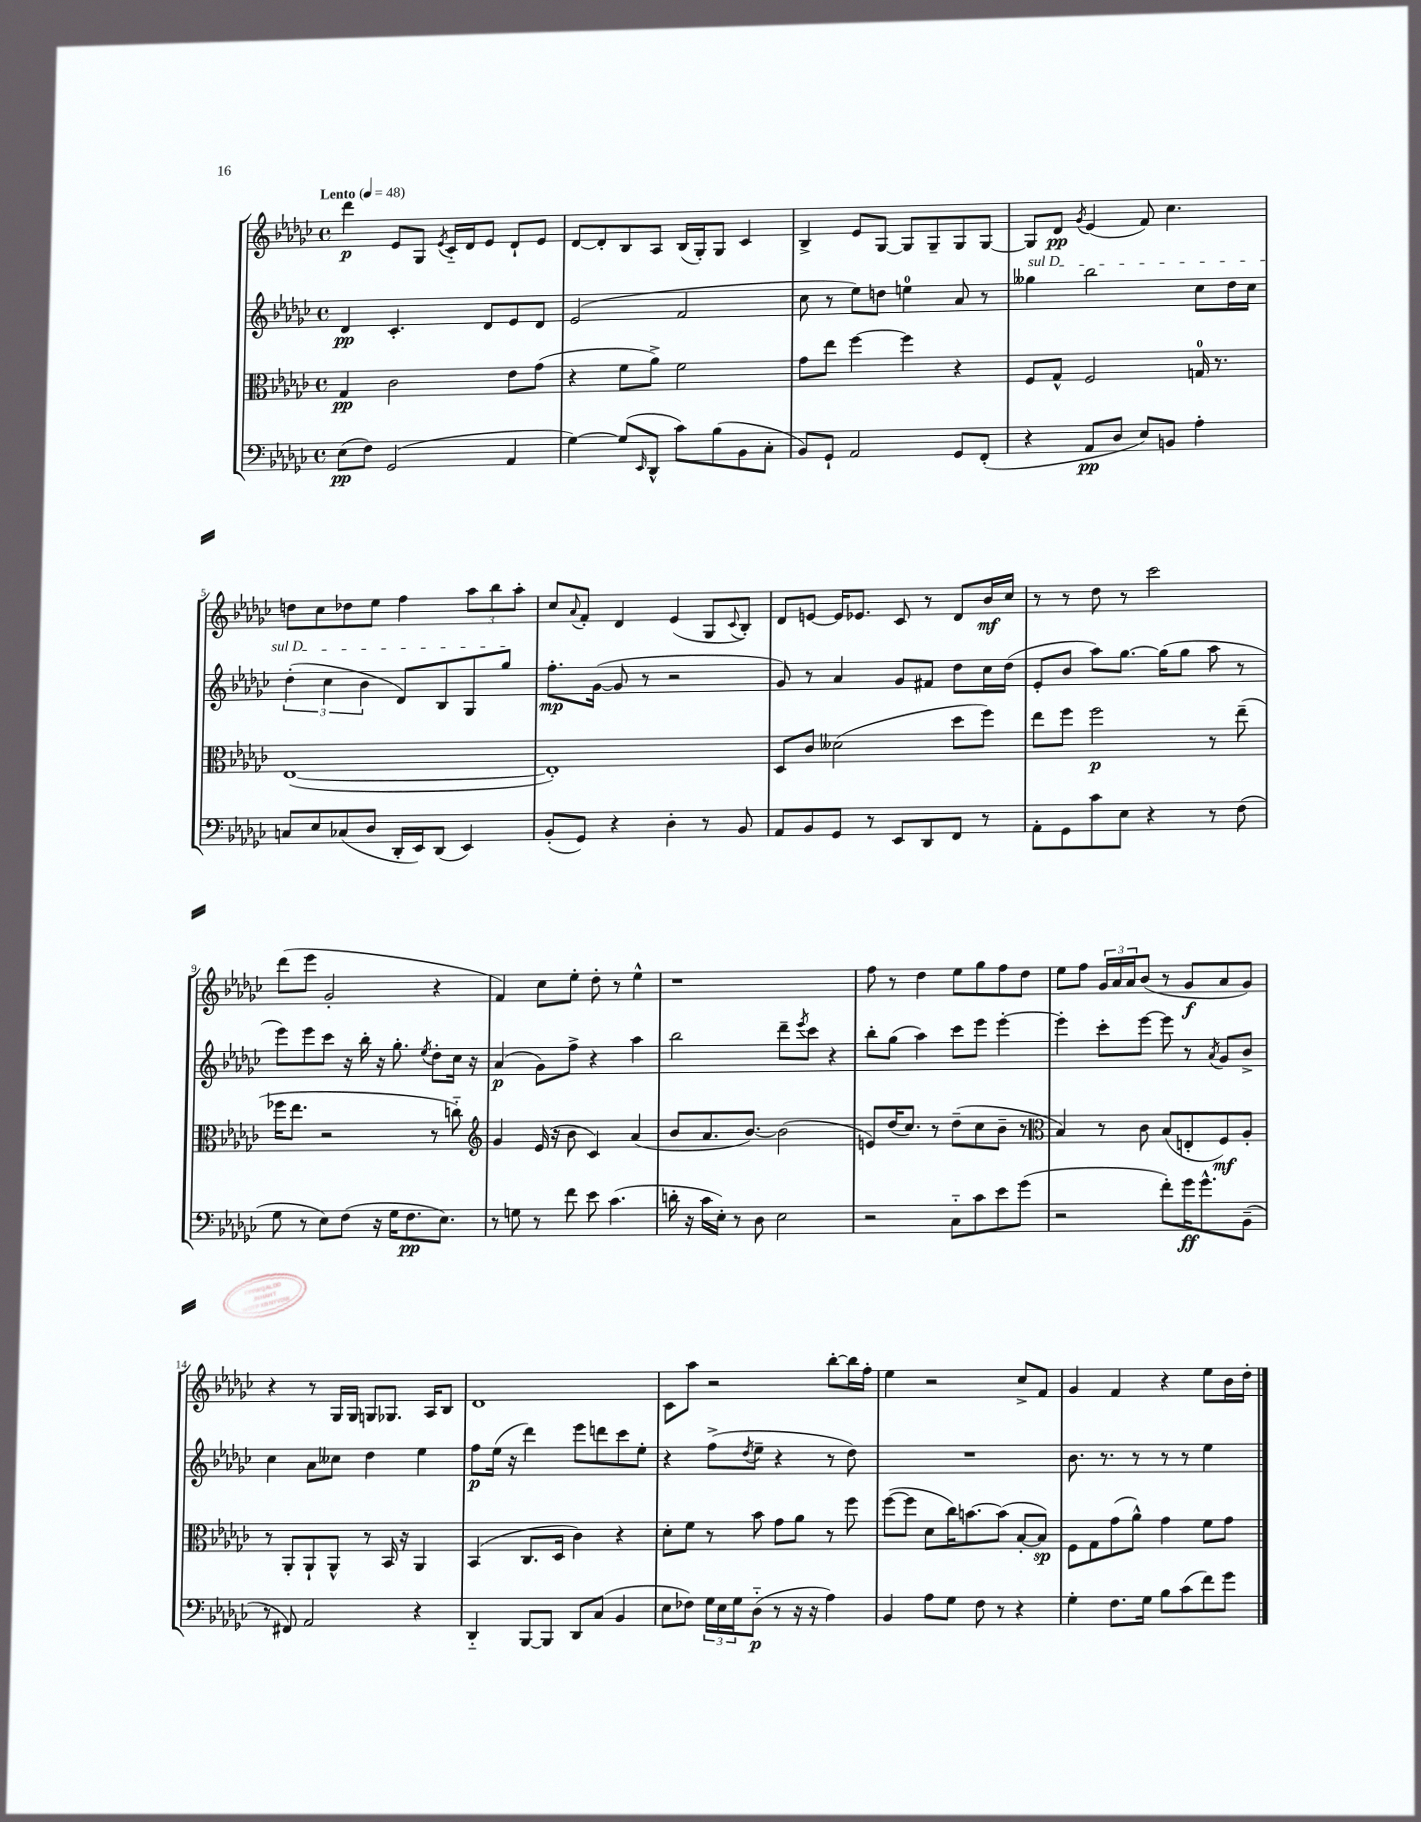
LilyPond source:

<<
\new StaffGroup <<
\new Staff = "s0" {
    \clef treble \key ges \major \defaultTimeSignature \time 4/4 \tempo "Lento" 4 = 48
    des'''4\p ees'8 ges8 \acciaccatura { ees'8 } ces'16-_ des'16 ees'8 des'8-! ees'8 |
    des'8~ des'8-. bes8 aes8 bes16( ges16-.) ges8 ces'4 |
    bes4-> ees'8 ges8~ ges8 ges8-- ges8 ges8~ |
    ges8 des'8\pp \acciaccatura { ges'8 } ees'4( f'8) ces''4. |
    d''8 ces''8 des''8 ees''8 f''4 \tuplet 3/2 { aes''8 bes''8 aes''8-. } |
    ces''8 \appoggiatura { aes'8 } f'8-. des'4 ees'4( ges8 \appoggiatura { ces'8 } bes8-.) |
    des'8 e'8~ e'16 ees'8. ces'8 r8 des'8 bes'16\mf ces''16 |
    r8 r8 des''8 r8 ces'''2 |
    des'''8( ees'''8 ges'2-. r4 |
    f'4) ces''8 ees''8-. des''8-. r8 ees''4-^ |
    r1 |
    f''8 r8 des''4 ees''8 ges''8 f''8 des''8 |
    ees''8 f''8 \tuplet 3/2 { ges'16 aes'16 aes'16 } bes'8( r8 ges'8\f aes'8 ges'8) |
    r4 r8 ges16 ges16 g8 ges8. aes16 bes8 |
    des'1 |
    ces'8 aes''8 r2 bes''8~-. bes''16 f''16-. |
    ees''4 r2 ces''8-> f'8 |
    ges'4 f'4 r4 ees''8 bes'16 des''16-. \bar "|." |
}
\new Staff = "s1" {
    \clef treble \key ges \major \defaultTimeSignature \time 4/4
    des'4\pp ces'4.-. des'8 ees'8 des'8 |
    ees'2( f'2 |
    ces''8 r8 ees''8) d''8 e''4-0 aes'8 r8 |
    \once \override TextSpanner.bound-details.left.text = \markup { \italic "sul D" } geses''4\startTextSpan bes''2 ces''8 des''16 ces''16 |
    \tuplet 3/2 { des''4-.( ces''4 bes'4 } des'8) bes8 ges8 ges''8\stopTextSpan |
    f''8.-.\mp ges'16~( ges'8 r8 r2 |
    ges'8) r8 aes'4 ges'8 fis'8 des''8 ces''16 des''16( |
    ees'8-. bes'8 aes''8) ges''8.~ ges''16( ges''8 aes''8 r8 |
    ees'''8) ees'''8 ces'''8 r16 bes''16-. r16 ges''8.-. \acciaccatura { ees''8 } des''8-. ces''16 r16 |
    aes'4\p( ges'8) f''8-> r4 aes''4 |
    bes''2 des'''8-- \acciaccatura { ees'''8 } ces'''8 r4 |
    bes''8-. ges''8( aes''4) ces'''8 ees'''8 ees'''4~-. |
    ees'''4-. ces'''8-. ees'''8~ ees'''8 r8 \acciaccatura { aes'8 } ges'8 bes'8-> |
    ces''4 aes'8 ceses''8 des''4 ees''4 |
    f''8\p ees''16( r16 des'''4) ees'''8 d'''8 ces'''8 ees''8-. |
    r4 f''8->( \acciaccatura { des''8 } ees''8-- r4 r8 des''8) |
    R1 |
    bes'8. r8. r8 r8 r8 ees''4 \bar "|." |
}
\new Staff = "s2" {
    \clef alto \key ges \major \defaultTimeSignature \time 4/4
    ges4\pp ces'2 ees'8 ges'8( |
    r4 f'8 aes'8->) f'2 |
    ges'8 ees''8 f''4~ f''4 r4 |
    f8 ges8-^ f2 g16-0 r8. |
    ees1~( |
    ees1-.) |
    des8 ces'8 deses'2( des''8 f''8) |
    ees''8 f''8 f''2\p r8 ees''8--( |
    fes''16 ees''8. r2 r8 c''8-_) |
    \clef treble ges'4 ees'16( r16 bes'8 ces'4) aes'4( |
    bes'8 aes'8. bes'8.~) bes'2( |
    e'8) des''16( ces''8.) r8 des''8--( ces''8 bes'8-- r8 |
    \clef alto bes4) r8 ces'8 bes8( e8-. f8\mf) aes8-. |
    r8 aes,8-. aes,8-! aes,8-^ r8 bes,16 r16 aes,4 |
    bes,4( ces8. des16 ces'4) r4 |
    des'8-. f'8 r8 bes'8 ges'8 aes'8 r8 f''8 |
    f''8~( f''8 des'8 ces''16) b'8.~ b'8( bes8~-. bes8\sp) |
    f8 ges8 ges'8( aes'8-^) ges'4 f'8 ges'8 \bar "|." |
}
\new Staff = "s3" {
    \clef bass \key ges \major \defaultTimeSignature \time 4/4
    ees8\pp( f8) ges,2( aes,4 |
    ges4~) ges8( \grace { ees,16 } des,8-^ ces'8) bes8( bes,8 ces8-. |
    bes,8) ges,8-! aes,2 ges,8 f,8-.( |
    r4 aes,8\pp des8 ees8) b,8 aes4-. |
    c8 ees8 ces8( des8 des,16-. ees,16) des,8( ees,4) |
    bes,8-.( ges,8) r4 des4-. r8 bes,8 |
    aes,8 bes,8 ges,8 r8 ees,8 des,8 f,8 r8 |
    aes,8-. ges,8 ces'8 ees8 r4 r8 f8( |
    ges8 r8 ees8) f8( r16 ges16 f8.\pp ees8.) |
    r8 g8 r8 f'8 ees'8 ces'4.( |
    d'16-. r16 ces'16 ees16-.) r8 des8 ees2 |
    r2 ces8-_ ces'8 ees'8 ges'8( |
    r2 f'8-.) ges'16\ff ges'8.-^ bes,8--( |
    r8 fis,8) aes,2 r4 |
    des,4-_ bes,,8~ bes,,8 des,8 ces8( bes,4 |
    ees8 fes8) \tuplet 3/2 { ges16 ees16 ges16 } des8-_\p( r8 r16 r16 aes4) |
    bes,4 aes8 ges8 f8 r8 r4 |
    ges4-. f8. ges16 bes8 ces'8( f'8) ges'8 \bar "|." |
}
>>
>>
